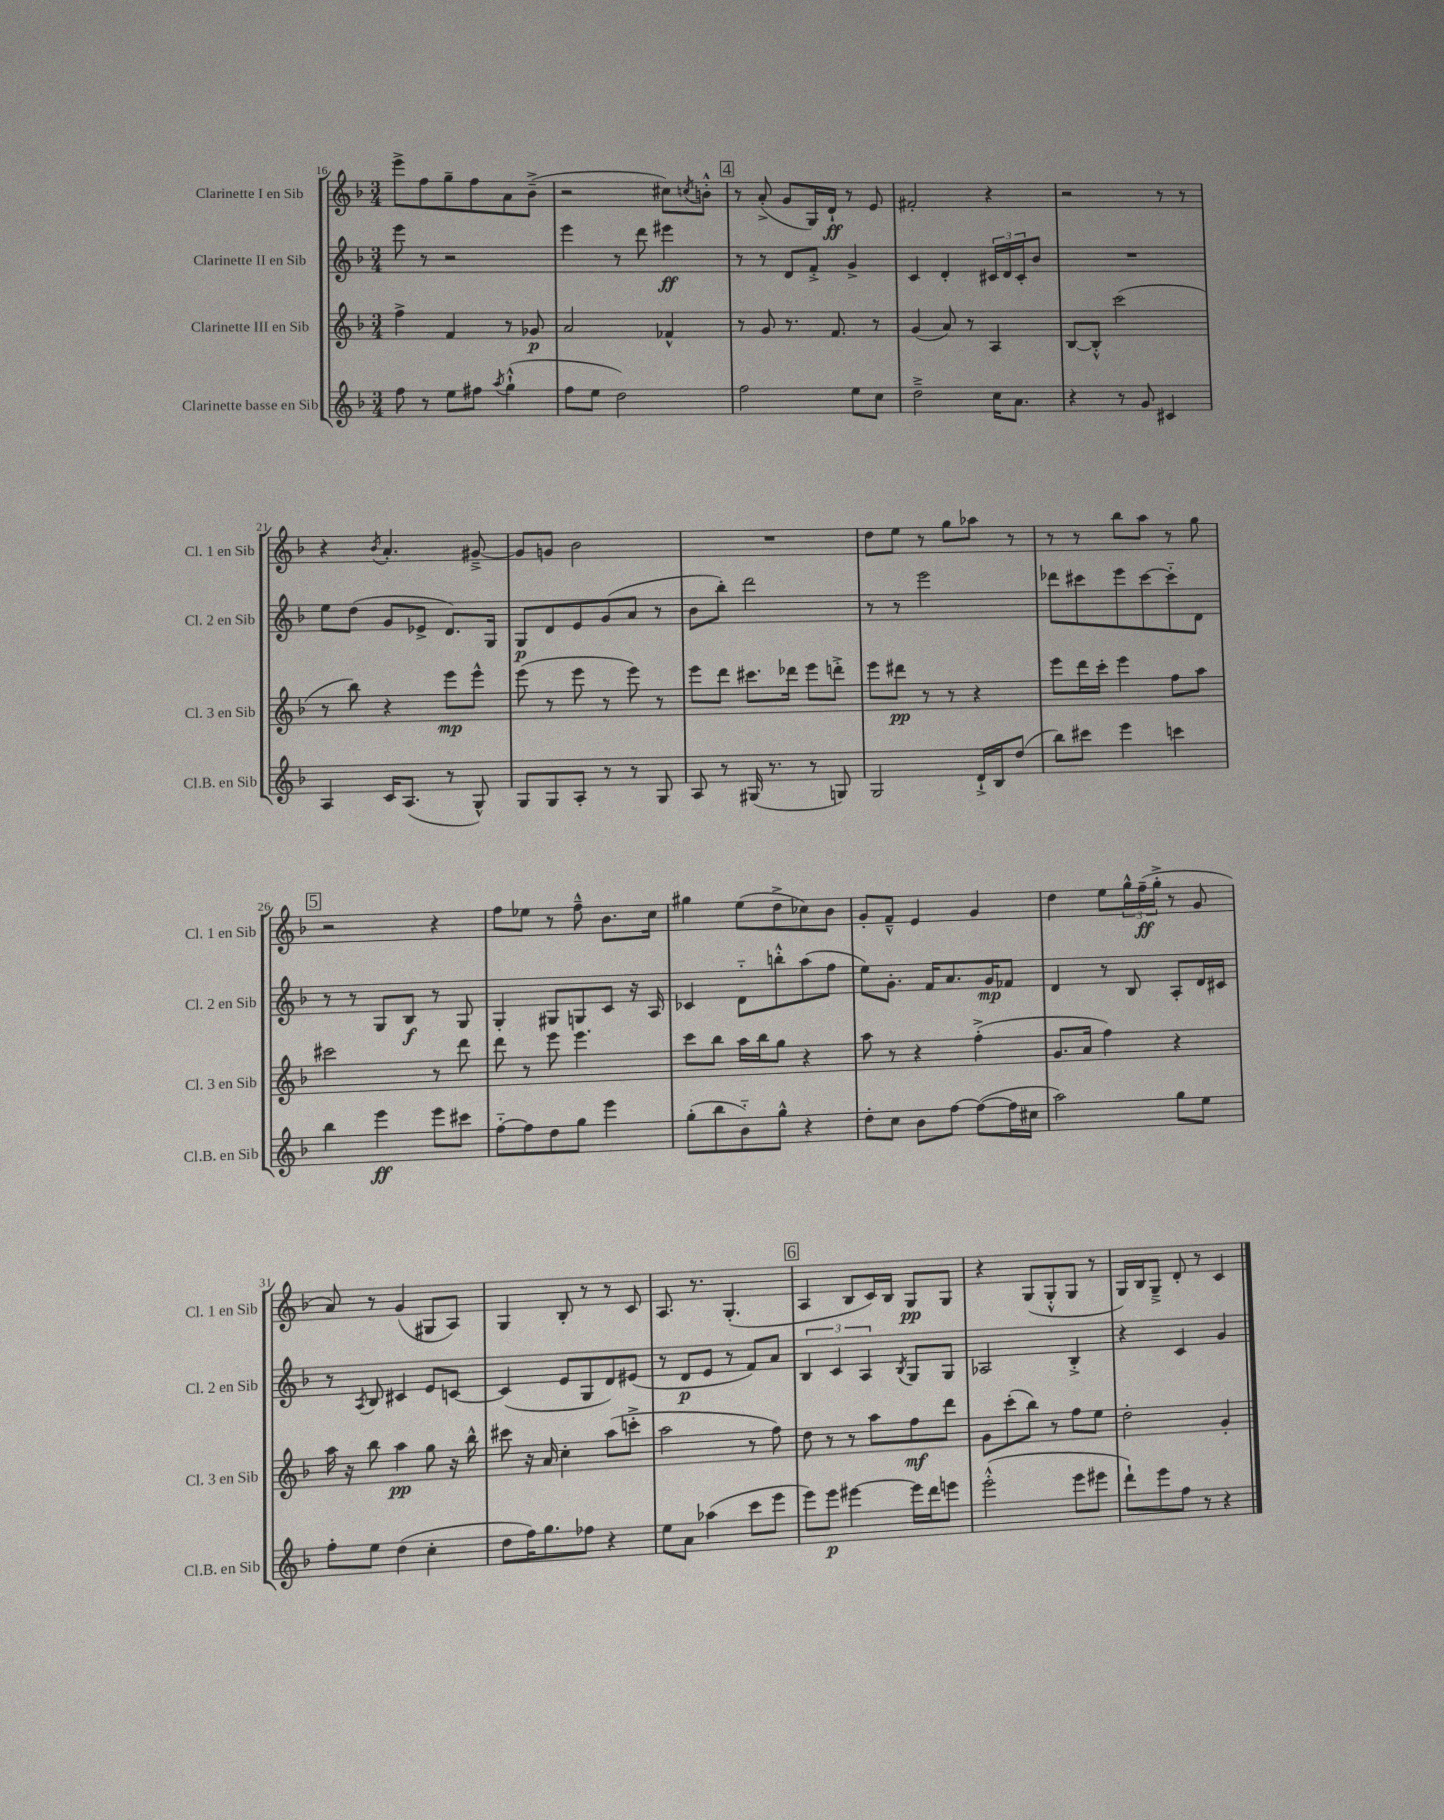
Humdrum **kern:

**kern	**kern	**kern	**kern
*staff4	*staff3	*staff2	*staff1
*clefG2	*clefG2	*clefG2	*clefG2
*k[b-]	*k[b-]	*k[b-]	*k[b-]
*M3/4	*M3/4	*M3/4	*M3/4
8ff\	4ff^\	8eee\	8eee^\L
8r	.	8r	8ff\
8ee\L	4f/	2r	8gg~\
8ff#\J	.	.	8ff\
8qaa/	.	.	.
(4gg`^^\	8r	.	8a\
.	8g-/	.	(8b-~^\J
=	=	=	=
8ff\L	2a/	4eee\	2r
8ee\J	.	.	.
2dd\)	.	8r	.
.	.	8ddd\	.
.	4f-^^/	4eee#\	8cc#\L)
.	.	.	8qcc/
.	.	.	8b'^^\J
=	=	=	=
2ff\	8r	8r	8r
.	8g/	8r	(8a'^/
.	8.r	8d/L	8g/L
.	.	8f'^/J	16G/L)
.	8.f/	.	16d`/JJ
8ee\L	.	4g^/	8r
8cc\J	8r	.	8e/
=	=	=	=
2dd~^\	(4g/	4c/	2f#'/
.	8a/)	4d'/	.
.	8r	.	.
16cc\LK	4A/	24c#/LL	4r
.	.	24d/	.
8.a\J	.	.	.
.	.	24c#'/J	.
.	.	8b-/J	.
=	=	=	=
4r	[8B-/L	2.r	2r
.	8B-'^^/]J	.	.
8r	(2ccc\	.	.
8g/	.	.	.
4c#/	.	.	8r
.	.	.	8r
=	=	=	=
4A/	8r	8ee\L	4r
.	8bb-\)	(8dd\J	.
.	.	.	8qb-/
16c/LK	4r	8g/L	4.a'/
(8.A/J	.	.	.
.	.	8e-^/J	.
8r	8eee\L	8.d/L)	.
8G^^/)	8eee^^\J	.	[8g#~^/
.	.	16G/Jk	.
=	=	=	=
8G/L	(8eee\	8G/L	8g#/]L
8G/	8r	8d/	8g/J
8A'/J	8eee\	8e/	2b-\
8r	8r	(8g/	.
8r	8eee\)	8a/J	.
8G/	8r	8r	.
=	=	=	=
8A/	8eee\L	8b-\L	2.r
8r	8ddd\J	8bb-'\J)	.
(16G#/	8.ccc#\L	2ddd\	.
8.r	.	.	.
.	16ddd-\Jk	.	.
8r	8eee\L	.	.
8G/)	8ddd'^\J	.	.
=	=	=	=
2G/	8eee\L	8r	8dd\L
.	8ddd#\J	8r	8ee\J
.	8r	2eee\	8r
.	8r	.	8gg\L
16d`^/LL	4r	.	8aa-\J
16B-/J	.	.	.
(8dd/J	.	.	8r
=	=	=	=
8bb-\L)	8eee\L	8ddd-\L	8r
8ccc#\J	16ddd\L	8ccc#\	8r
.	16ccc'\JJ	.	.
4eee\	4eee\	8eee\	8bb-\L
.	.	[8ccc#\	8aa\J
4ccc\	8ff\L	8ccc#'~\]	8r
.	8aa\J	8d\J	8gg\
=	=	=	=
4bb-\	2ccc#\	8r	2r
.	.	8r	.
4eee\	.	8G/L	.
.	.	8B-/J	.
8eee\L	8r	8r	4r
8ccc#\J	8ddd\	8G/	.
=	=	=	=
[8ff'~\L	8ddd\	4G'/	8ff\L
8ff\]	8r	.	8ee-\J
8dd\	8eee\	8G#/L	8r
8gg\J	4.eee\	8G/	8ff~^^\
4eee\	.	8c/J	8.b-\L
.	.	16r	.
.	.	16A/	16cc\Jk
=	=	=	=
(8gg'\L	8ccc\L	4c-/	4gg#\
8bb-\	8bb-\J	.	.
8b-'~\)	16aa\LL	8d'~\L	(8ee\L
.	16bb-\J	.	.
8gg^^\J	8gg\J	8bb'^^\	8dd^\
4r	4r	(8aa\	8cc-\)
.	.	8ff\J	8b-\J
=	=	=	=
8dd'\L	8aa\	8ee\L)	8g'/L
8cc\J	8r	8.g'\J	8f~^^/J
8b-\L	4r	.	4e/
.	.	16f/LK	.
[8ff\J	.	8.a/	.
(8ff\_L	(4ff'^\	.	4g/
.	.	16g/K	.
16ff\]L	.	8f-/J	.
16cc#\JJ	.	.	.
=	=	=	=
2aa\)	8.g/L	4d/	4dd\
.	16a/Jk	.	.
.	4ff\)	8r	8ee\L
.	.	8B-/	24gg^^\L
.	.	.	(24ff~\
.	.	.	24gg'^\JJ
8gg\L	4r	8A'/L	8r
8ee\J	.	16d/L	8g/
.	.	16c#/JJ	.
=	=	=	=
8ff'\L	16aa\	8r	8a/)
.	16r	.	.
.	.	8qA/	.
8ee\J	8bb-\	8B-/	8r
(4dd\	4aa\	4c#/	(4g/
4cc'\	8gg\	8e/L	8G#/L
.	16r	[8c/J	8A/J)
.	16bb-^^\	.	.
=	=	=	=
8dd\L	8ccc#\	(4c/]	4G/
16ff\K)	16r	.	.
8.gg\	16a/	.	.
.	4cc'\	8e/L	8B-'/
8ff-\J	.	8G/	8r
4r	(8aa\L	8d/)	8r
.	8ccc'^\J	(8e#/J	8c/
=	=	=	=
8ee\L	2aa\	8r	8.A/
8a\J	.	8d/L	.
.	.	.	8.r
(4aa-\	.	8e/J	.
.	.	8r	(4.G'/
8ccc\L	8r	8f/L)	.
8eee\J	8ff\)	8a/J	.
=	=	=	=
8eee\L)	8dd\	6B-/	4A/
8eee\J	8r	.	.
.	.	6c/	.
[4eee#\	8r	.	8B-/L
.	.	6A/	.
.	8aa\L	.	16c/L)
.	.	.	16B-/JJ
.	.	8qB-/	.
16eee#\]LL	8ff\	8G/L	8G/L
16ddd\J	.	.	.
8eee\J	8ddd\J	8G/J	8G/J
=	=	=	=
(2eee'^^\	8g\L	2A-/	4r
.	(8ccc'\	.	.
.	8bb-\J)	.	(8G/L
.	8r	.	8G'^^/
8eee\L	8ff\L	4B-'^/	8G/J
8eee#\J	8ee\J	.	8r
=	=	=	=
8ddd`\L)	2dd'\	4r	16G/LL)
.	.	.	16B-/J
8eee\	.	.	8G~^/J
8ff\J	.	4c/	8d'/
8r	.	.	8r
4r	4g'/	4g/	4c/
==	==	==	==
*-	*-	*-	*-
